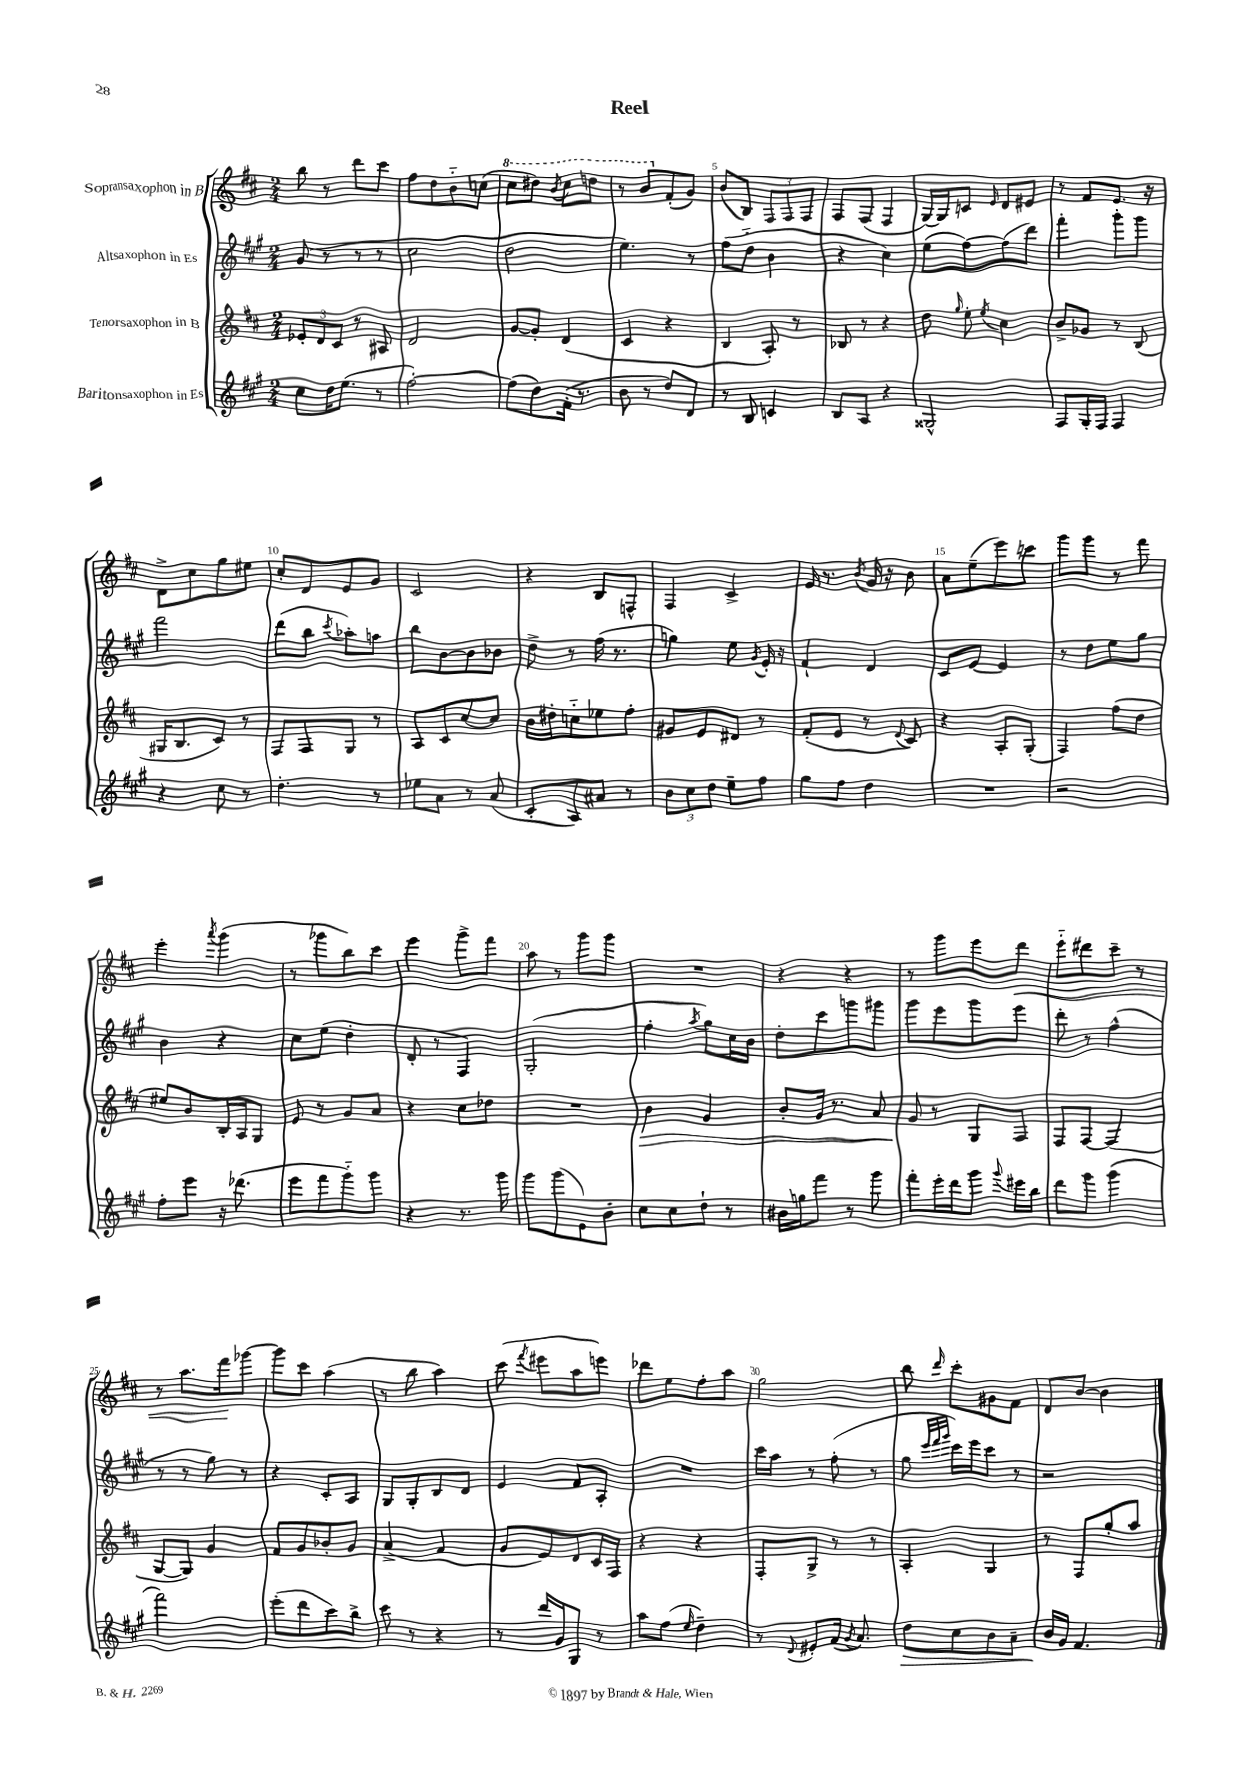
\header { title = "Reel" }
<<
\new StaffGroup <<
\new Staff = "s0" \with { instrumentName = "Sopransaxophon in B" } {
    \clef treble \key d \major \numericTimeSignature \time 2/4
    \autoBeamOff b''8 r8 d'''8[ cis'''8] |
    fis''8[ d''8 b'8-_ c''8]( |
    \ottava #1 cis'''8[ dis'''8]) \acciaccatura { b''8 } cis'''8[ d'''8] |
    r8 b''8[ \ottava #0 fis'8-.( g'8]) |
    b'8[( b8]) \tuplet 3/2 { fis8[ fis8 fis8] } |
    fis8[ fis8]( fis4 |
    g16[~) g16 c'8] \grace { e'16 } d'8[ eis'8] |
    r8 fis'8[ e'8.] r16 |
    d'8[-> cis''8 g''8 eis''8] |
    cis''8[-. d'8 e'8 g'8] |
    cis'2 |
    r4 b8[ f8]-^ |
    fis4 cis'4-> |
    e'16 r8. \acciaccatura { b'8 } g'16 r16 b'8 |
    a'8[ e''8--( e'''8) c'''8] |
    g'''8[ g'''8] r8 fis'''8 |
    e'''4-. \acciaccatura { a'''8 } g'''4( |
    r8 ges'''8[ b''8) cis'''8] |
    e'''4 g'''8[-> fis'''8] |
    a''8 r8 g'''8[ g'''8] |
    R2 |
    r4 r4 |
    r8 g'''8[ e'''8 d'''8]\< |
    e'''8[-_ dis'''8 cis'''8]-- r8 |
    r8 a''8.[ fis'''16\! ges'''8]~ |
    ges'''8[ cis'''8] a''4( |
    r8 b''8 a''4) |
    cis'''8( \acciaccatura { fis'''8 } eis'''8[ a''8 e'''8]) |
    des'''8[ e''8 fis''8-. a''8] |
    g''2 |
    b''8 \grace { d'''16 } cis'''8[-. gis'8 fis'8] |
    d'8[ b'8]~ b'4 \bar "|." |
}
\new Staff = "s1" \with { instrumentName = "Altsaxophon in Es" } {
    \clef treble \key a \major \numericTimeSignature \time 2/4
    \autoBeamOff gis'8( r8 r8 r8 |
    cis''2 |
    d''2 |
    e''4.) r8 |
    fis''8[( d''8]-_ b'4 |
    r4 cis''4) |
    e''8[( fis''8~) fis''8( d'''8]) |
    fis'''4-. gis'''8[-. gis'''8] |
    fis'''2 |
    d'''8[( b''8] \acciaccatura { cis'''8 } aes''8[-.) a''8] |
    b''8[ b'8~ b'8 bes'8] |
    d''8-> r8 fis''16( r8. |
    g''4) e''8 \acciaccatura { gis'8 } e'16-. r16 |
    fis'4-! d'4 |
    cis'8[ e'8]~ e'4 |
    r8 d''8[ e''8 gis''8] |
    b'4 r4 |
    cis''8[ e''8]( d''4-. |
    d'8-. r8 fis4) |
    gis2-.( |
    fis''4-. \acciaccatura { a''8 } gis''8[) cis''16 b'16] |
    d''8[-. cis'''8 g'''8 gis'''8] |
    gis'''8[ e'''8 gis'''8 e'''8] |
    d'''8-. r8 fis''4-^( |
    r8 r8 gis''8) r8 |
    r4 cis'8[-. a8] |
    gis8[ gis8-. b8 d'8] |
    e'4 fis'8[ a8]-. |
    R2 |
    cis'''16[ a''16] r8 fis''8-.( r8 |
    gis''8 \grace { e'''32[ fis'''32 gis'''32] } cis'''16[) e'''16 cis'''8] r8 |
    r2 \bar "|." |
}
\new Staff = "s2" \with { instrumentName = "Tenorsaxophon in B" } {
    \clef treble \key d \major \numericTimeSignature \time 2/4
    \autoBeamOff \tuplet 3/2 { ees'8[-. d'8 cis'8] } r8 ais8 |
    d'2 |
    g'8[~ g'8]-. d'4( |
    cis'4 r4 |
    b4 a8-.) r8 |
    bes8 r8 r4 |
    d''8 \grace { g''16 } e''8-. \acciaccatura { e''8 } cis''4 |
    b'8[-> ges'8] r8 b8( |
    gis16[ b8. cis'8]) r8 |
    fis8[ fis8 g8] r8 |
    a8[ cis'8 cis''8~ cis''8] |
    b'16[ dis''16-. c''8-_ ees''8 fis''8]-. |
    gis'8[ e'8 dis'8] r8 |
    fis'8[-.( e'8] r8 \appoggiatura { d'8 } cis'8) |
    r4 a8[-. g8]-.( |
    fis4) fis''8[( d''8] |
    eis''8[) b'8 b16-. a16 g8] |
    e'8 r8 g'8[ a'8] |
    r4 cis''8[ des''8] |
    R2 |
    b'4\> g'4 |
    b'8[-. g'16] r8. a'8 |
    g'8\! r8 g8[ fis8] |
    fis8[ fis8]~ fis4( |
    g8[~ g8]) g'4 |
    fis'8[ g'8 bes'8-. g'8] |
    a'4->( fis'4 |
    g'8[ e'8) d'8 cis'16 fis16] |
    r4 r4 |
    fis8[-. g8]-> r8 r8 |
    a4-. g4 |
    r8 fis8[ g''8-. a''8] \bar "|." |
}
\new Staff = "s3" \with { instrumentName = "Baritonsaxophon in Es" } {
    \clef treble \key a \major \numericTimeSignature \time 2/4
    \autoBeamOff cis''8[ d''16 e''8.]( r8 |
    fis''2~-.) |
    fis''8[( d''8) fis'16]-.( r8. |
    b'8 r8 d''8[) d'8] |
    r8 b8 c'4 |
    b8[ a8] r4 |
    gisis2-^ |
    fis8[ gis16-. fis16] fis4 |
    r4 cis''8 r8 |
    d''4.-. r8 |
    ees''8[ a'8] r8 a'8( |
    cis'8[-. a8) ais'8] r8 |
    \tuplet 3/2 { b'8[ cis''8 d''8] } e''8[-- fis''8] |
    gis''8[ fis''8] d''4 |
    R2 |
    r2 |
    fis''8[-. e'''8] r16 des'''8.( |
    e'''8[ fis'''8 gis'''8-_) gis'''8] |
    r4 r8. gis'''16 |
    gis'''8[ gis'''8( e'8) b'8]-. |
    cis''8[ cis''8 d''8]-! r8 |
    bis'16[ g''16 fis'''8] r8 gis'''8 |
    fis'''8[-. e'''16-. d'''16 gis'''8] \appoggiatura { gis'''8 } eis'''16[ b''16] |
    d'''8[ gis'''8] gis'''4( |
    fis'''2) |
    e'''8[-.( d'''8 cis'''8) b''8]-> |
    cis'''8 r8 r4 |
    r8 d'''16[ gis'16 gis8] r8 |
    a''8[ fis''8]( \grace { e''16 } d''4--) |
    r8 \appoggiatura { d'8 } eis'8[-. fis'16]( \acciaccatura { gis'8 } a'8.) |
    d''8[\> cis''8 b'8 a'8]-- |
    b'16[\! gis'16] fis'4. \bar "|." |
}
>>
>>
\layout { \context { \Score \override BarNumber.break-visibility = ##(#f #t #t) barNumberVisibility = #(every-nth-bar-number-visible 5) } }
